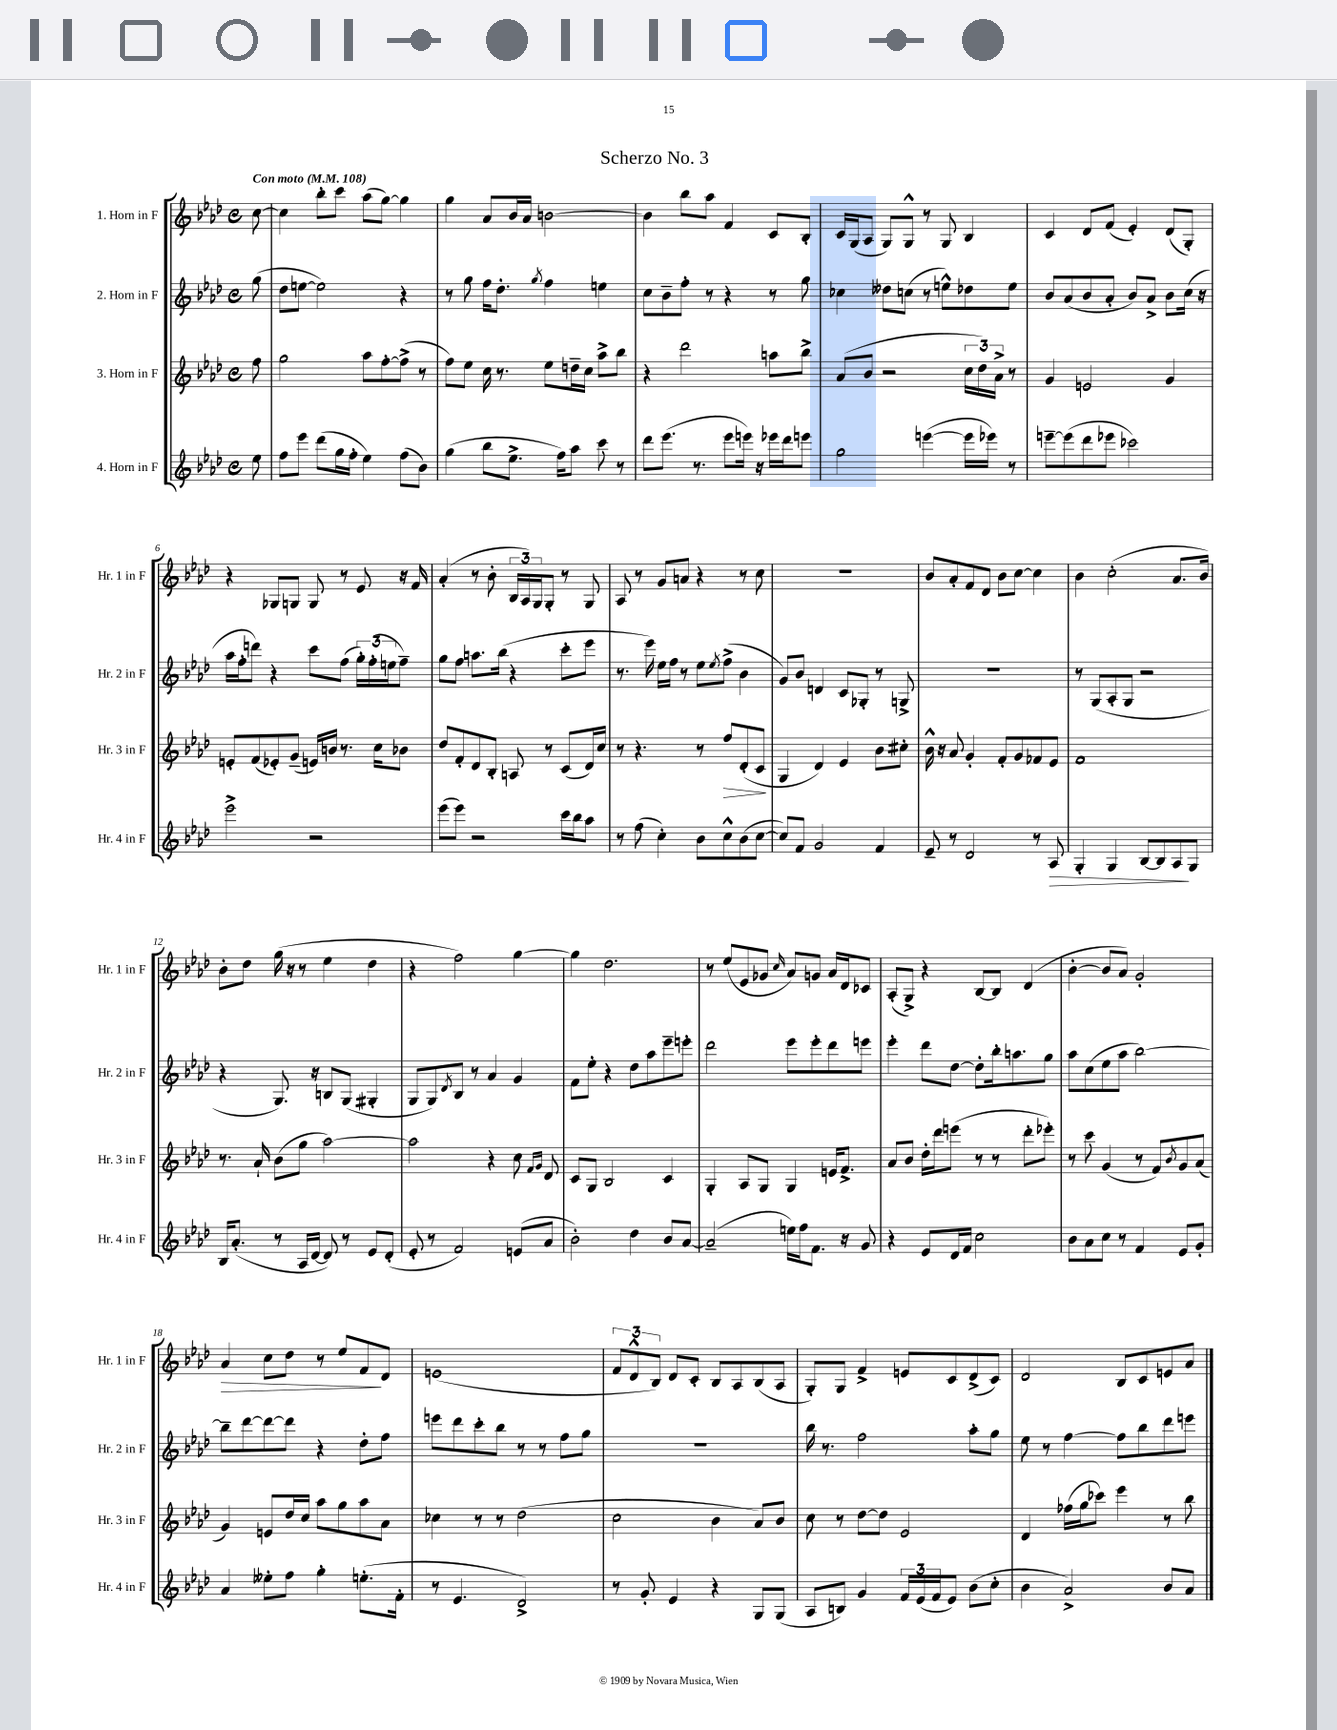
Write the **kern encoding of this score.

**kern	**kern	**kern	**kern
*staff4	*staff3	*staff2	*staff1
*clefG2	*clefG2	*clefG2	*clefG2
*k[b-e-a-d-]	*k[b-e-a-d-]	*k[b-e-a-d-]	*k[b-e-a-d-]
*M4/4	*M4/4	*M4/4	*M4/4
*met(c)	*met(c)	*met(c)	*met(c)
*MM108	*MM108	*MM108	*MM108
8ee-	8ff	(8gg	[8cc
=	=	=	=
8ff	2gg	8dd-	4cc]
8eee-	.	[8ee	.
(8ddd-	.	2ee])	8bb-'
16gg	.	.	8ccc
16ff'	.	.	.
4ee-)	8aa-	.	(8aa-
.	[8ff'	.	[8gg)
(8ff	(8ff^]	4r	4gg]
8b-)	8r	.	.
=	=	=	=
(4gg	8ff)	8r	4gg
.	8ee-	8gg	.
8bb-	16cc	16ff	8a-
.	8.r	8.dd-'	.
8.ee-^	.	.	16b-
.	.	.	16a-
.	.	8qgg	.
.	8ee-	4ff	[2b
16ff)	.	.	.
8aa-	16dd~	.	.
.	16cc	.	.
8ccc	8aa-^	4ee	.
8r	8bb-	.	.
=	=	=	=
8ddd-	4r	8cc	4b]
(8.eee-	.	8b-~	.
.	2ddd-	8ff'	8bb-
8.r	.	.	.
.	.	8r	8aa-
8eee-	.	4r	4f
16eee)	.	.	.
16r	.	.	.
16eee-	8aa	8r	8c
16ddd-	.	.	.
8eee	8bb-^	8gg	8B-'
=	=	=	=
2gg	(8a-	4cc-	16c
.	.	.	(16G
.	8b-	.	8A-
.	2r	8dd--	8G)
.	.	(8cc	8G^^
([4eee	.	8r	8r
.	.	8ee^^)	8G
16eee]	24cc	8dd-	4B-
.	24dd-)	.	.
16eee-)	.	.	.
.	24a-^	.	.
8r	8r	8ee	.
=	=	=	=
[8eee~	4g	8b-	4c
(8eee]	.	(8a-	.
8ddd-	2e	8b-	8d-
8eee-	.	8a-'	(8f
2ccc-)	.	8b-)	4e-')
.	.	8a-^	.
.	4g	8b-	(8d-
.	.	(16cc	8G')
.	.	16r	.
=	=	=	=
2eee-^	8e'	16aa-	4r
.	.	16ff'	.
.	(8f	8ddd)	.
.	8e-')	4r	8G-
.	(8g~	.	8G
2r	16e)	8ccc	8G
.	16b	.	.
.	8.r	(8ff	8r
.	.	24gg')	8e-
.	.	(24ff'	.
.	16cc	.	.
.	.	24ee	.
.	8b-	8ff~)	16r
.	.	.	16f
=	=	=	=
(8eee-	8dd-	8gg	(4a-'
8eee-)	8f'	8ff	.
2r	8d-	8.aa	8r
.	8B-'	.	8b-'
.	.	(16bb-	.
.	8A	4r	24B-
.	.	.	24A-)
.	.	.	24G
.	8r	.	8G'
16ccc	(8c	8ccc'	8r
16bb-	.	.	.
8aa-	16d-)	8eee-	8G
.	16cc	.	.
=	=	=	=
8r	8r	8.r	8A-
(8ff	4.r	.	8r
.	.	16eee-)	.
4cc')	.	16ee-	8g
.	.	16ff	.
.	.	8r	8a
8b-	8r	8ee-	4r
.	.	8qee-	.
8cc^^	8ff	(8ff^	.
(8b-	(8d-'	4b-	8r
[8cc	8c	.	8cc
=	=	=	=
8cc])	4G	8g)	1r
8f	.	8b-	.
2g	4d-)	4d	.
.	4e-	8c	.
.	.	8G-'	.
4f	8b-	8r	.
.	8cc#'	8G^	.
=	=	=	=
8e-~	16b-^^	1r	8b-
.	16r	.	.
8r	8a-	.	8a-'
2d-	4g'	.	8f
.	.	.	8d-
.	8f'	.	8b-
.	8g	.	[8cc
8r	8f-	.	4cc]
8A-	8e-	.	.
=	=	=	=
4G'	1f	8r	4b-
.	.	(8G	.
4G	.	8A-'	(2cc'
.	.	8G	.
[8B-	.	2r	.
8B-]	.	.	.
8A-	.	.	8.a-
8G	.	.	.
.	.	.	16b-)
=	=	=	=
16B-	8.r	4r	8b-'
(8.a-'	.	.	.
.	.	.	8dd-
.	16a-`	.	.
8r	(8b-	8.G)	(16gg
.	.	.	16r
16A-	8gg	.	8r
[16d-	.	16r	.
8d-])	[2aa-)	8B	4ee-
8r	.	(8G	.
8e-	.	4G#'	4dd-
(8d-'	.	.	.
=	=	=	=
8e-'	2aa-]	8G	4r
8r	.	8G)	.
.	.	8qd-	.
2f)	.	8B-	2ff)
.	.	8r	.
.	4r	4a-	.
(8e	8cc	4g	[4gg
.	16qqf	.	.
.	16qqg	.	.
8a-	8d-	.	.
=	=	=	=
2b-')	8c	8f	4gg]
.	8G	8ee-'	.
.	2B-	4r	2.dd-
4dd-	.	8dd-	.
.	.	8aa-	.
8b-	4c	8eee-~	.
[8a-	.	8eee'	.
=	=	=	=
(2a-~]	4G'	2ddd-	8r
.	.	.	(8ee-
.	8A-	.	8e-
.	8G	.	8g-
.	.	.	16qqcc
16ee)	4G	8eee-	8a-)
16ff	.	.	.
8.f	.	8eee-'	8g
.	16e	8ddd-	16a-
16r	8.f^	.	16d-
8g	.	8eee	8c-
=	=	=	=
4r	8a-	4eee-'	(8A-'
.	8b-	.	8G^)
8e-	16dd-'	8ddd-	4r
.	16ddd-	.	.
16d-	(8eee	[8dd-	.
16f	.	.	.
2cc	8r	8dd-']	[8B-
.	8r	16bb-'	8B-]
.	.	8.aa	.
.	8ddd-'	.	(4d-
.	8eee-')	8gg	.
=	=	=	=
8b-	8r	8aa-	[4b-'
8a-	8ccc	(8cc	.
8cc	(4g	8ee-	8b-]
8r	.	8aa-	8a-)
4f	8r	[2bb-)	2g'
.	8f)	.	.
.	8qb-	.	.
8e-	8g	.	.
8g'	(8a-	.	.
=	=	=	=
4a-	4g)	8bb-~]	4a-
.	.	[8ddd-	.
8ee--'	8e	8ddd-_	8cc
8ff	16dd-	8ddd-]	8dd-
.	16cc	.	.
4gg'	8aa-	4r	8r
.	8gg	.	8ee-
(8.ee'	8aa-	8dd-'	8f
.	8a-	8ff	8d-
16f'	.	.	.
=	=	=	=
8r	4cc-	8eee	(1e
4.e-	.	8ddd-	.
.	8r	8ccc'	.
.	8r	8bb-	.
2d-^)	(2dd-	8r	.
.	.	8r	.
.	.	8ff	.
.	.	8gg	.
=	=	=	=
8r	2cc	1r	12f
.	.	.	12d-^^
8g'	.	.	.
.	.	.	12B-)
4e-	.	.	8d-
.	.	.	8c'
4r	4b-	.	8B-
.	.	.	8A-
8G	8a-)	.	(8B-
(8G	8b-	.	8A-
=	=	=	=
8A-	8cc	16bb-	8G')
.	.	8.r	.
8B)	8r	.	8G
4g	[8dd-	2ff	4f^
.	8dd-]	.	.
24f	2e-	.	8e
(24e-	.	.	.
24f	.	.	.
8e-)	.	.	8c
(8b-	.	8aa-'	(8d-^
8cc'	.	8gg	8c)
=	=	=	=
4b-	4d-	8ee-	2d-
.	.	8r	.
2a-^)	(16ff-	[4ff	.
.	16gg	.	.
.	8ccc-)	.	.
.	4eee-	8ff]	8B-
.	.	8bb-	8c
8b-	8r	8ddd-	8e
8a-	8bb-	8eee	8a-
==	==	==	==
*-	*-	*-	*-
